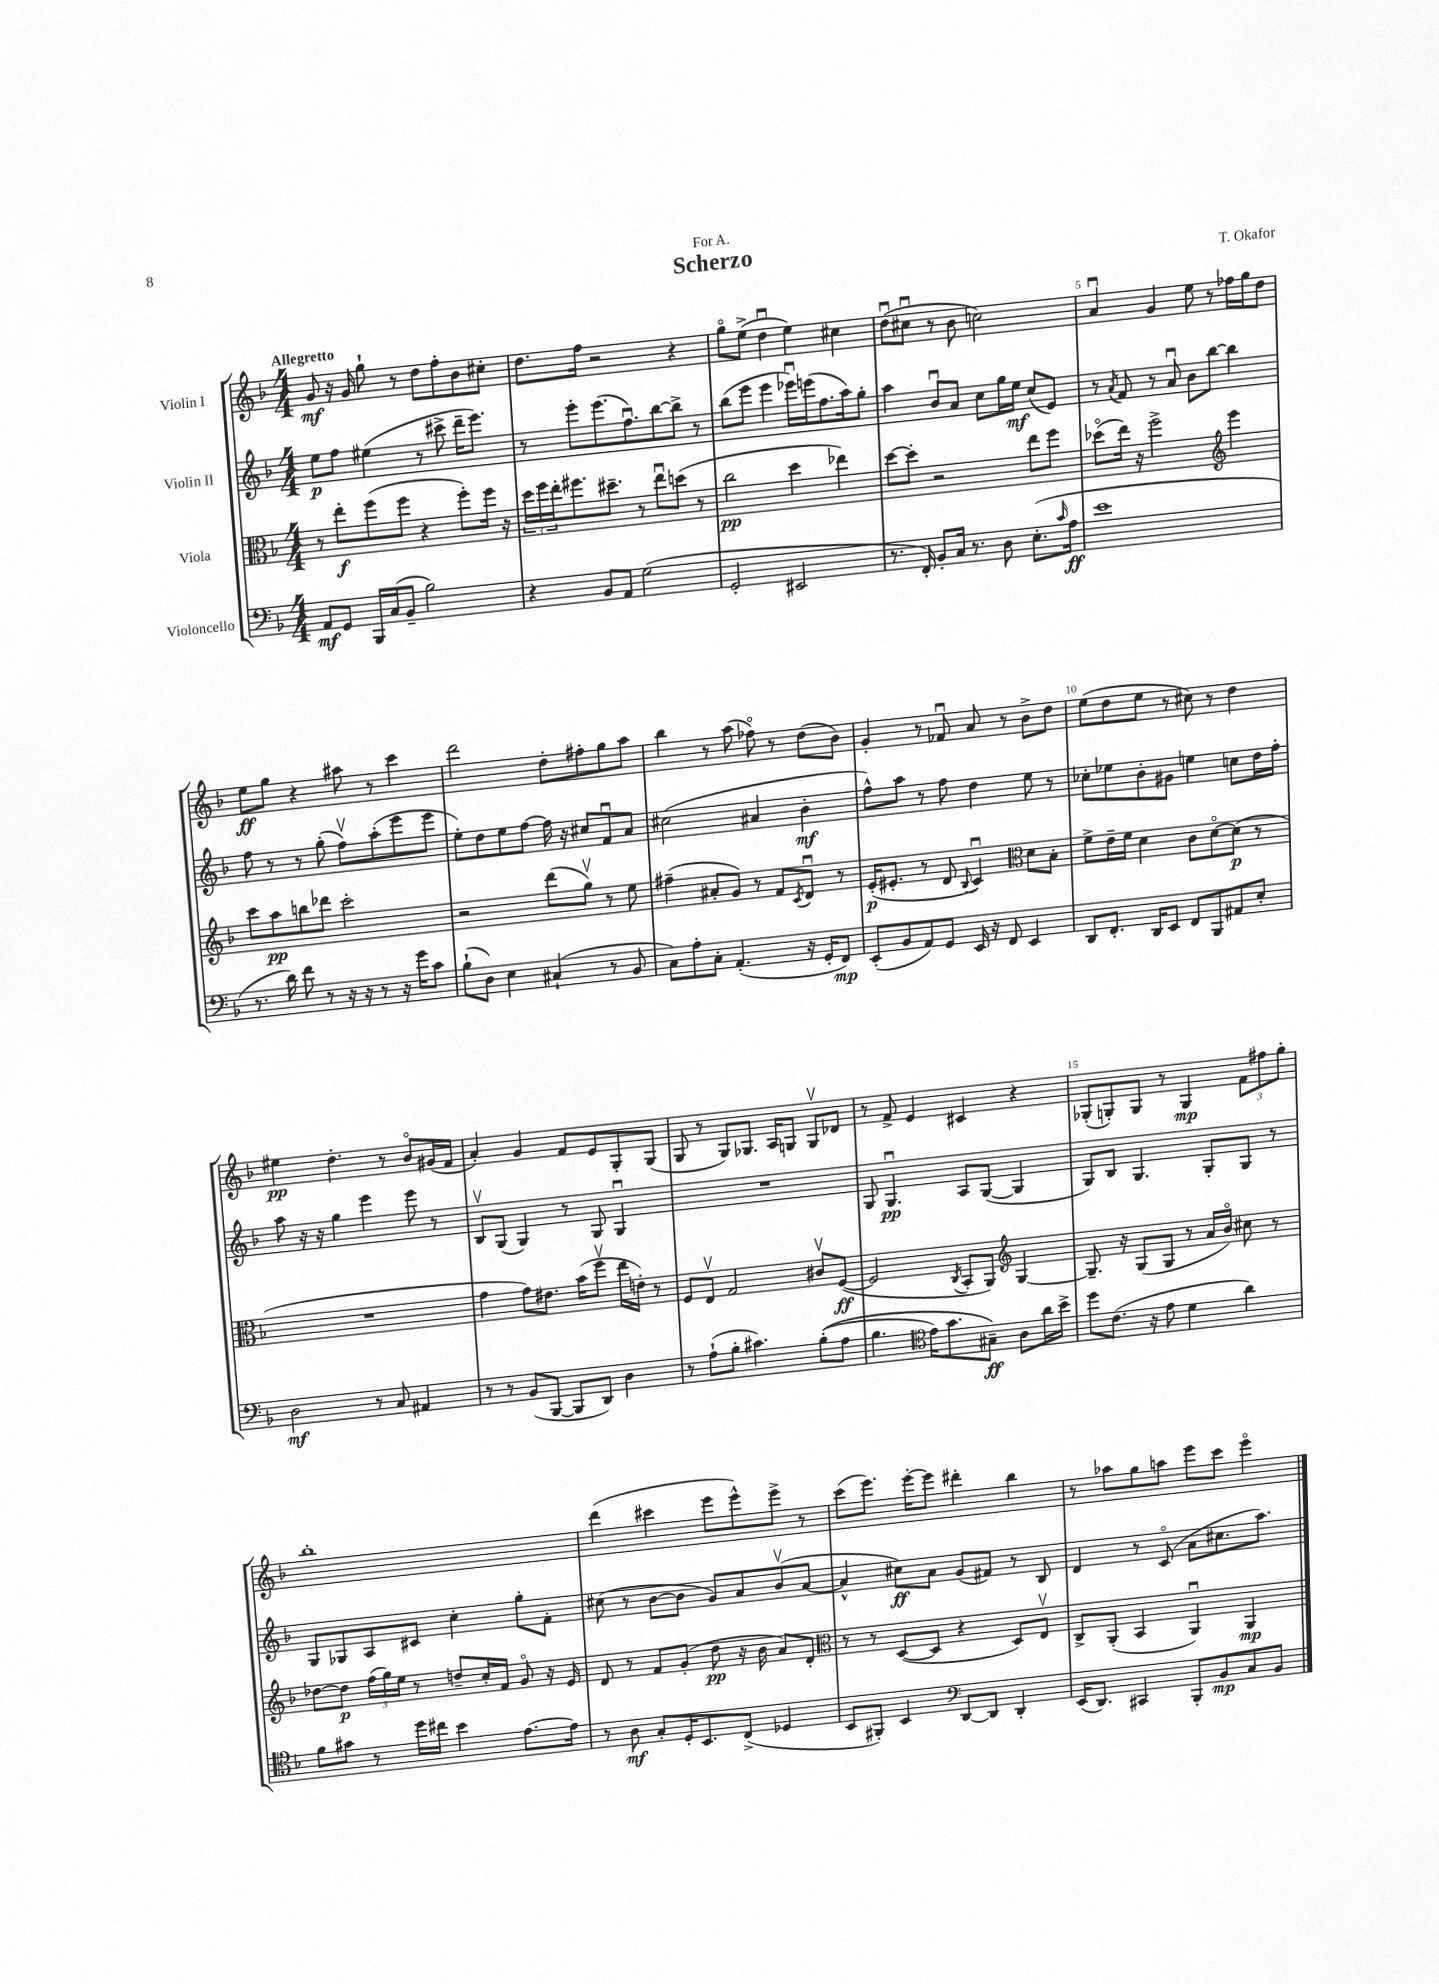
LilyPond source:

\header { title = "Scherzo" composer = "T. Okafor" dedication = "For A." }
<<
\new StaffGroup <<
\new Staff = "s0" \with { instrumentName = "Violin I" } {
    \clef treble \key f \major \numericTimeSignature \time 4/4 \tempo "Allegretto"
    g'8\mf r16 g'16 g''8-! r8 d''8 f''8-. bes'8 cis''8-. |
    d''8. f''16 r2 r4 |
    g''8\flageolet e''8->( d''4\downbow e''4) cis''4 |
    d''8\downbow( cis''8\downbow r8 bes'8 c''2) |
    a'4\downbow g'4 e''8 r8 fes''16 g''16 d''8 |
    e''8\ff g''8 r4 ais''8 r8 c'''4 |
    d'''2 d''8-. fis''8-. g''8 a''8 |
    bes''4 r8 a''8( fes''8\flageolet) r8 d''8( bes'8) |
    g'4-. r8 fes'8\downbow a'8 r8 bes'8-> d''8 |
    e''8( d''8 e''8 r8 cis''8) r8 d''4 |
    eis''4\pp d''4.-. r8 bes'8\flageolet gis'16( f'16 |
    a'4-.) g'4 f'8 e'8 g8-. g8( |
    g8 r8 g8) ges8. a16 g8 g8\upbow des'8 |
    r8 f'8-> e'4 cis'4 r4 |
    ges8-.( g8-.) g8 r8 g4\mp \tuplet 3/2 { f'8 fis''8 g''8-. } |
    bes''1-. |
    d'''4( cis'''4 e'''8 e'''8-^) e'''8-> r8 |
    c'''8( e'''8.) e'''16~-. e'''8 dis'''4-. bes''4 |
    r8 aes''8 g''8 a''8 e'''8 c'''8 e'''4\flageolet \bar "|." |
}
\new Staff = "s1" \with { instrumentName = "Violin II" } {
    \clef treble \key f \major \numericTimeSignature \time 4/4
    e''8\p f''8 eis''4( r8 cis'''8-> d'''16-- e'''8.) |
    r8 e'''8-. e'''8.( f''8.\downbow) bes''8~ bes''8-> r8 |
    bes''8( e'''8 e'''4 ees'''16\downbow) e'''16( f''8. a''16) g''8-. |
    a''4 bes'8\downbow a'8 c''8 g''16 e''16\mf c''8( e'8) |
    r8 \acciaccatura { a'8 } f'8 r8 a'8\downbow bes'8 bes''8~ bes''4 |
    f''8 r8 r8 g''8-.( f''8\upbow) a''8-.( e'''8 e'''8 |
    e''8-.) d''8 e''8 f''8~ f''16 r16 cis''8 f'8\downbow a'8 |
    cis''2( ais'4 bes'4-.\mf |
    f''8-^) a''8 r8 f''8 d''4 e''8 r8 |
    ces''8-. ees''8 bes'8-. gis'8 e''4 c''8 d''16 f''16-. |
    a''8 r16 r16 g''4 e'''4 e'''8 r8 |
    bes8\upbow g8( g4) r8 g8 g4\downbow |
    R1 |
    g8 g4.\downbow\pp a8 g8~( g4 |
    g8) bes8 g4. g8-. g8 r8 |
    g8 ges8 a8 cis'8 c''4-. g''8-. f'8-. |
    cis''8( r8 bes'8~ bes'8 g'8) a'8 bes'8\upbow( a'8~ |
    a'4-^ cis''8\ff) a'8 g'8( fis'8) r8 bes8 |
    d'4 r8 c'8\flageolet( a'8 cis''8. a''8.) \bar "|." |
}
\new Staff = "s2" \with { instrumentName = "Viola" } {
    \clef alto \key f \major \numericTimeSignature \time 4/4
    r8 e''8-.\f f''8( f''8 r4 f''8-.) f''16 r16 |
    \tuplet 3/2 { d''16 f''16 e''16-. } fis''8. dis''8.-- r8 e''8\downbow d''8( r8 |
    c''2\pp d''4 ees''4) |
    d''8~ d''8-. r2 e''8 f''8 |
    des''8\flageolet( e''16) r16 f''2-> \clef treble e'''4 |
    c'''8 a''8\pp b''8 des'''8 c'''2-. |
    r2 d'''8( g''8\upbow) r8 e''8 |
    fis''4--( ais'8-. g'8) r8 f'8 \acciaccatura { c'8 } d'8\downbow r8 |
    e'16-.\p( eis'8.-. r8 d'8 \appoggiatura { bes8 } c'4\downbow) \clef alto d'8 bes8-. |
    f'8-> e'16-- f'16 d'4 c'8 d'8~\flageolet d'8\p( r8 |
    R1 |
    g'4 g'8) eis'8. bes'16( f''8\upbow e''16 e'16-.) r8 |
    f8 e8\upbow g2 cis'8\upbow f8~\ff( |
    f2 \acciaccatura { c8 } bes,8-. a,8) \clef treble g4~ |
    g8.-- r16 g8( g8 r8 a'16 bes'16\flageolet) cis''8 r8 |
    des''8~ des''8\p \tuplet 3/2 { f''16( g''16) e''16 } r8 d''8-- c''16-. f'16 g'8\flageolet r16 e'16 |
    d'8 r8 f'8 g'8-.( d''8\pp r16 bes'16 a'8) d'8-. |
    \clef alto r8 r8 d8~( d8 r4 d8) e8\upbow |
    c8-> a,8-.( bes,4 a,4\downbow) a,4\mp \bar "|." |
}
\new Staff = "s3" \with { instrumentName = "Violoncello" } {
    \clef bass \key f \major \numericTimeSignature \time 4/4
    a,8\mf g,8 bes,,16 c16( bes,8-- bes2) |
    r4 bes,8 a,8 g2( |
    g,2-. eis,2 |
    r8. f,16-.) bes,8-. c16 r8. d8 e8.-.( \grace { c'16 } a16\ff |
    e'1 |
    r8. d'16) f'8 r8 r16 r16 r8 r16 g'16 c'8 |
    bes8-!( d8) e4 cis4-!( r8 bes,8 |
    c8) a8-. c8-. a,4.-.( r16 g,16-. f,8\mp) |
    e,8-.( bes,8 a,8) g,8 e,16 r16 f,8 e,4 |
    d,8 f,8.-. d,16 e,8 f,8 bes,,8 ais,8 e8-. |
    d2\mf r8 c8 ais,4 |
    r8 r8 bes,8( bes,,8~ bes,,8 d,8) d4 |
    r8 a8-!( bes8-. cis'4.) bes8-.(\( a8 |
    bes4. \clef tenor e'16) g'8. gis8--\ff\) a8 a'16 bes'16-> |
    d''8 c'8.( r16 e'8 d'4 a'4) |
    f'8 gis'8 r8 d''16 cis''16 bes'4 e'8.~ e'16 |
    r8 a8\mf g8-. d16-. bes,8. c8->( des4 |
    bes,8 fis,8-.) bes,4 \clef bass d,8~ d,8 d,4-. |
    e,16( d,8.) cis,4 bes,,8-. bes,8\mp c8 bes,8 \bar "|." |
}
>>
>>
\layout { \context { \Score \override BarNumber.break-visibility = ##(#f #t #t) barNumberVisibility = #(every-nth-bar-number-visible 5) } }
